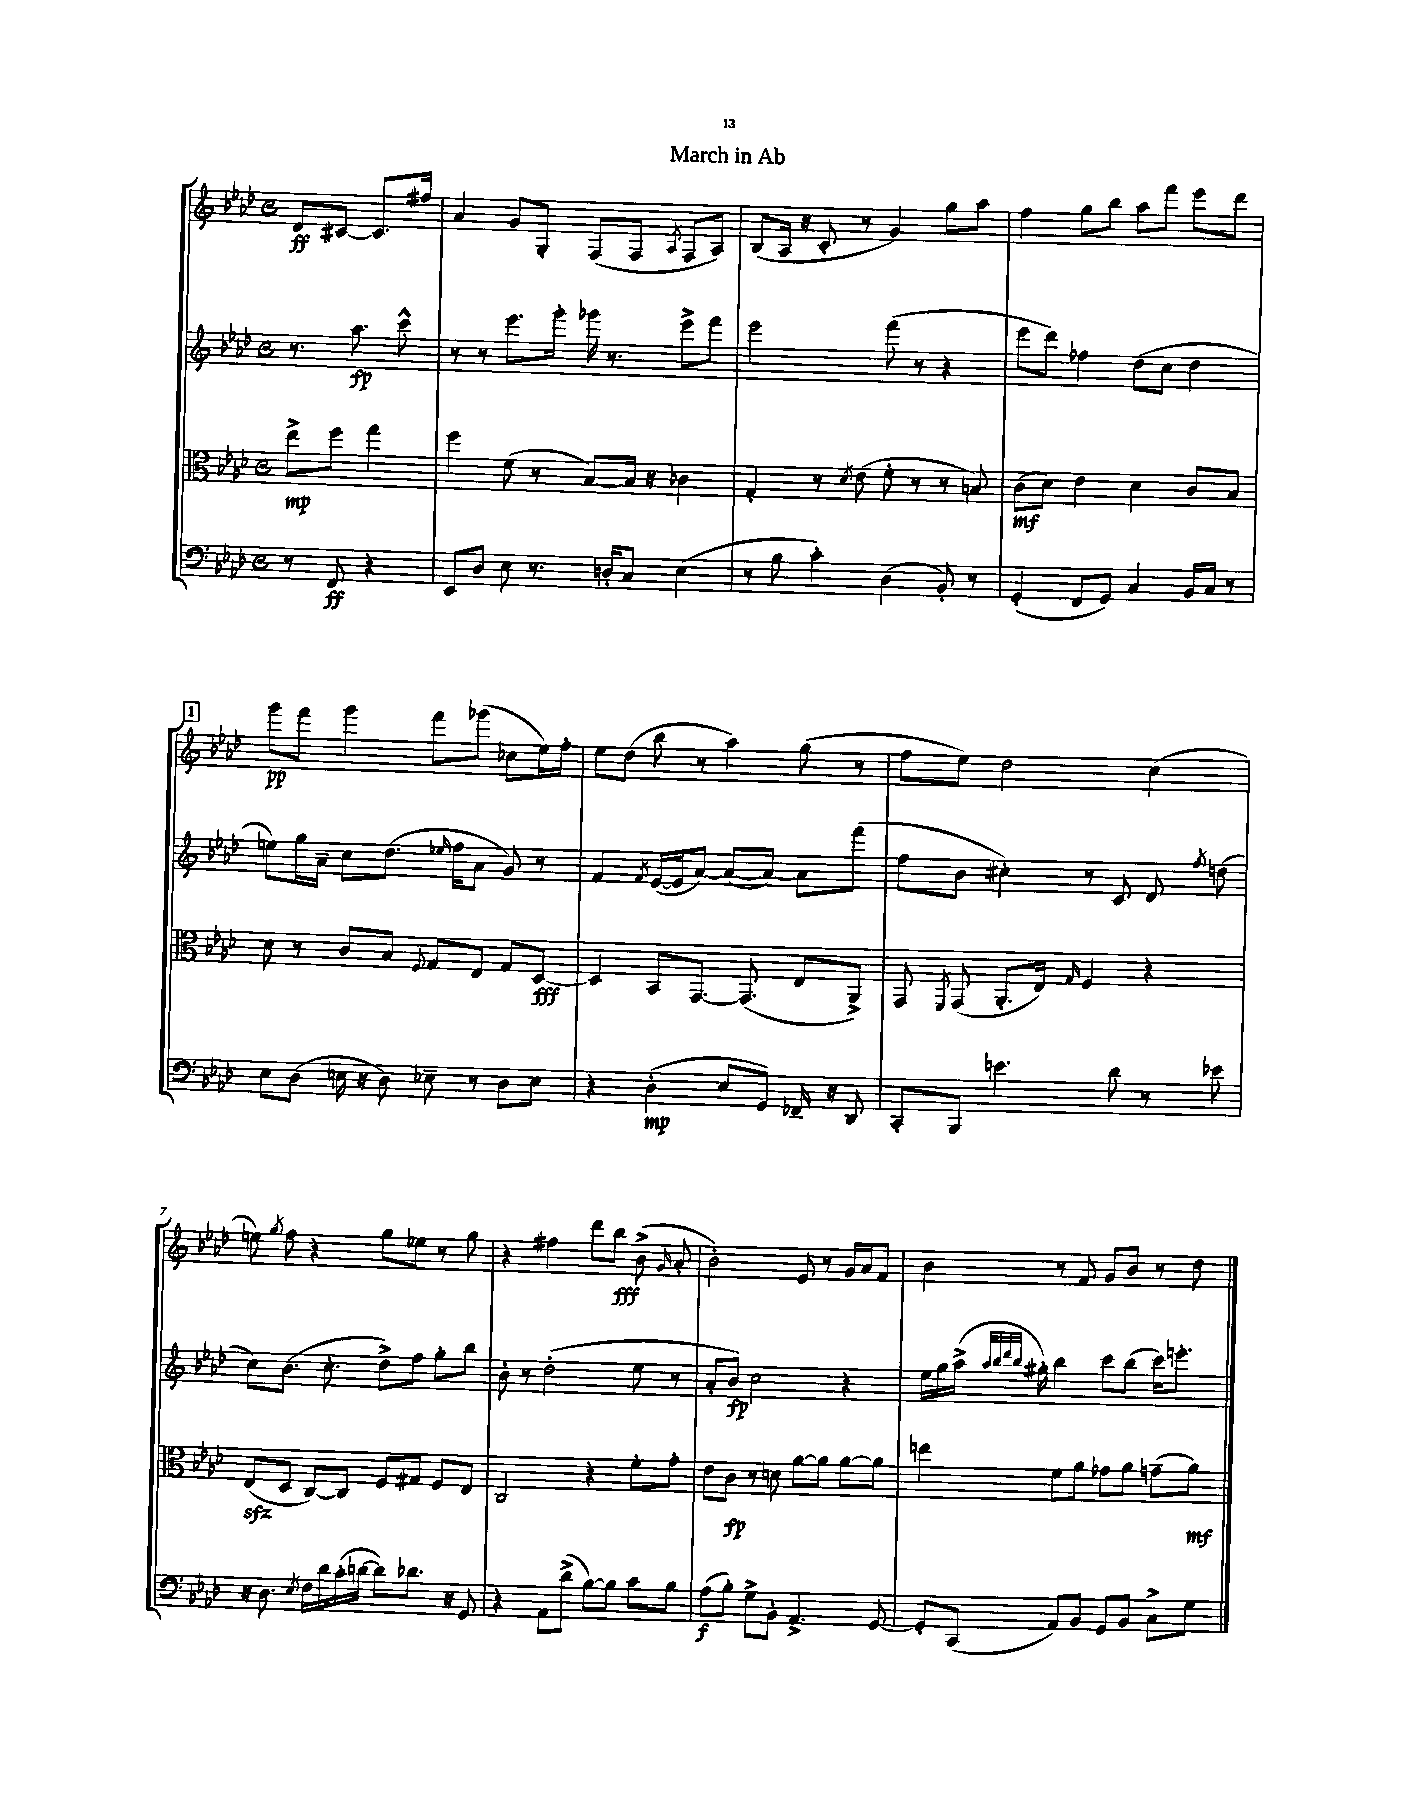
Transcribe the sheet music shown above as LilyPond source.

\header { title = "March in Ab" }
<<
\new StaffGroup <<
\new Staff = "s0" {
    \clef treble \key aes \major \defaultTimeSignature \time 4/4 \partial 2
    \autoBeamOff des'8[\ff cis'8]~ cis'8.[ fis''16] |
    aes'4 g'8[ g8]-. f8[( f8] \acciaccatura { aes8 } f8[ aes8]) |
    bes8[( aes16] r16 c'8-. r8 g'4) g''8[ aes''8] |
    f''4 g''8[ bes''8] aes''8[ f'''8] ees'''8[ des'''8] |
    \mark \markup { \box "1" } g'''8[\pp f'''8] g'''4 f'''8[ ges'''8]( ces''8[ ees''16) f''16]-. |
    ees''8[ des''8]( bes''8 r8 aes''4) g''8( r8 |
    f''8[ ees''8]) des''2 c''4( |
    e''8) \acciaccatura { g''8 } f''8 r4 g''8[ ees''8] r8 g''8 |
    r4 fis''4 des'''8[ bes''8]\fff bes'8->( \grace { g'16 } aes'8-. |
    bes'2-.) ees'8 r8 g'16[ aes'16 f'8] |
    bes'4 r8 f'8 g'8[ bes'8] r8 des''8 \bar "|." |
}
\new Staff = "s1" {
    \clef treble \key aes \major \defaultTimeSignature \time 4/4 \partial 2
    \autoBeamOff r8. aes''8.\fp c'''8-^ |
    r8 r8 ees'''8.[ g'''16]-. ges'''16 r8. ees'''8[-> f'''8] |
    ees'''2 f'''8( r8 r4 |
    ees'''8[ des'''8]) fes''4 des''8[( c''8] des''4 |
    \mark \markup { \box "1" } e''8[) g''16 aes'16]-- c''8[ des''8.]( \grace { ees''16 } f''16[ aes'8] g'8) r8 |
    f'4 \acciaccatura { f'8 } ees'16[~( ees'16 aes'8]~) aes'8[~( aes'8]~) aes'8[ f'''8]( |
    f''8[ bes'8] cis''4-.) r8 c'8 des'8 \acciaccatura { f''8 } d''8( |
    c''8[) bes'8.]( c''8.-. des''8[->) f''8] g''8[-. bes''8] |
    bes'8-. r8 des''2-.( ees''8 r8 |
    aes'8[-. bes'8]\fp) c''2 r4 |
    ees''16[ g''16 aes''16]->( \grace { aes''32[ bes''32 des'''32 bes''32] } gis''16-.) bes''4 c'''8[ bes''8]( c'''16[) e'''8.]-. \bar "|." |
}
\new Staff = "s2" {
    \clef alto \key aes \major \defaultTimeSignature \time 4/4 \partial 2
    \autoBeamOff ees''8[->\mp f''8] g''4 |
    f''4 f'8( r8 bes8[~) bes16] r16 ces'4 |
    g4-. r8 \acciaccatura { des'8 } ees'8( f'8-. r8 r8 b8) |
    c'8[\mf( des'8]) ees'4 des'4 c'8[ bes8] |
    \mark \markup { \box "1" } des'8 r8 c'8[ bes8] \appoggiatura { f8 } g8[ ees8] g8[ des8]~\fff |
    des4 bes,8[ g,8.]~ g,8.( ees8[ aes,8]->) |
    g,8 \acciaccatura { f,8 } g,8( aes,8.[-. ees16]) \grace { g16 } f4 r4 |
    ees8[\sfz( des8] c8[~) c8] f8[ gis8] f8[ ees8] |
    c2 r4 f'8[-. g'8]-. |
    ees'8[ c'8]\fp r8 d'8 aes'8[~ aes'8] aes'8[~ aes'8] |
    e''4 f'8[ aes'8] ges'8[ aes'8] g'8[--( aes'8]\mf) \bar "|." |
}
\new Staff = "s3" {
    \clef bass \key aes \major \defaultTimeSignature \time 4/4 \partial 2
    \autoBeamOff r8 f,8\ff r4 |
    ees,8[ des8] ees8 r8. d16[-. c8] ees4( |
    r8 bes8 c'4-.) des4( bes,8-.) r8 |
    g,4-.( f,8[ g,8]) c4 bes,16[ c16] r8 |
    \mark \markup { \box "1" } ees8[ des8]( e16 r16 des8) ees8-- r8 des8[ ees8] |
    r4 des4-.\mp( ees8[ g,8]) fes,16-- r16 des,8 |
    c,8[-. bes,,8] e'4. des'8 r8 ees'8 |
    r16 des8. \acciaccatura { ees8 } f16[ des'16 c'16-.( d'16]~ d'8[) des'8.] r16 g,8 |
    r4 aes,8[ des'8]->( bes8[~) bes8] c'8[ bes8] |
    aes8[\f( bes8]-.) g8[-> bes,8]-. aes,4.-> g,8~ |
    g,8[-. c,8]( aes,8[) bes,8] g,8[ bes,8] c8[-> g8] \bar "|." |
}
>>
>>
